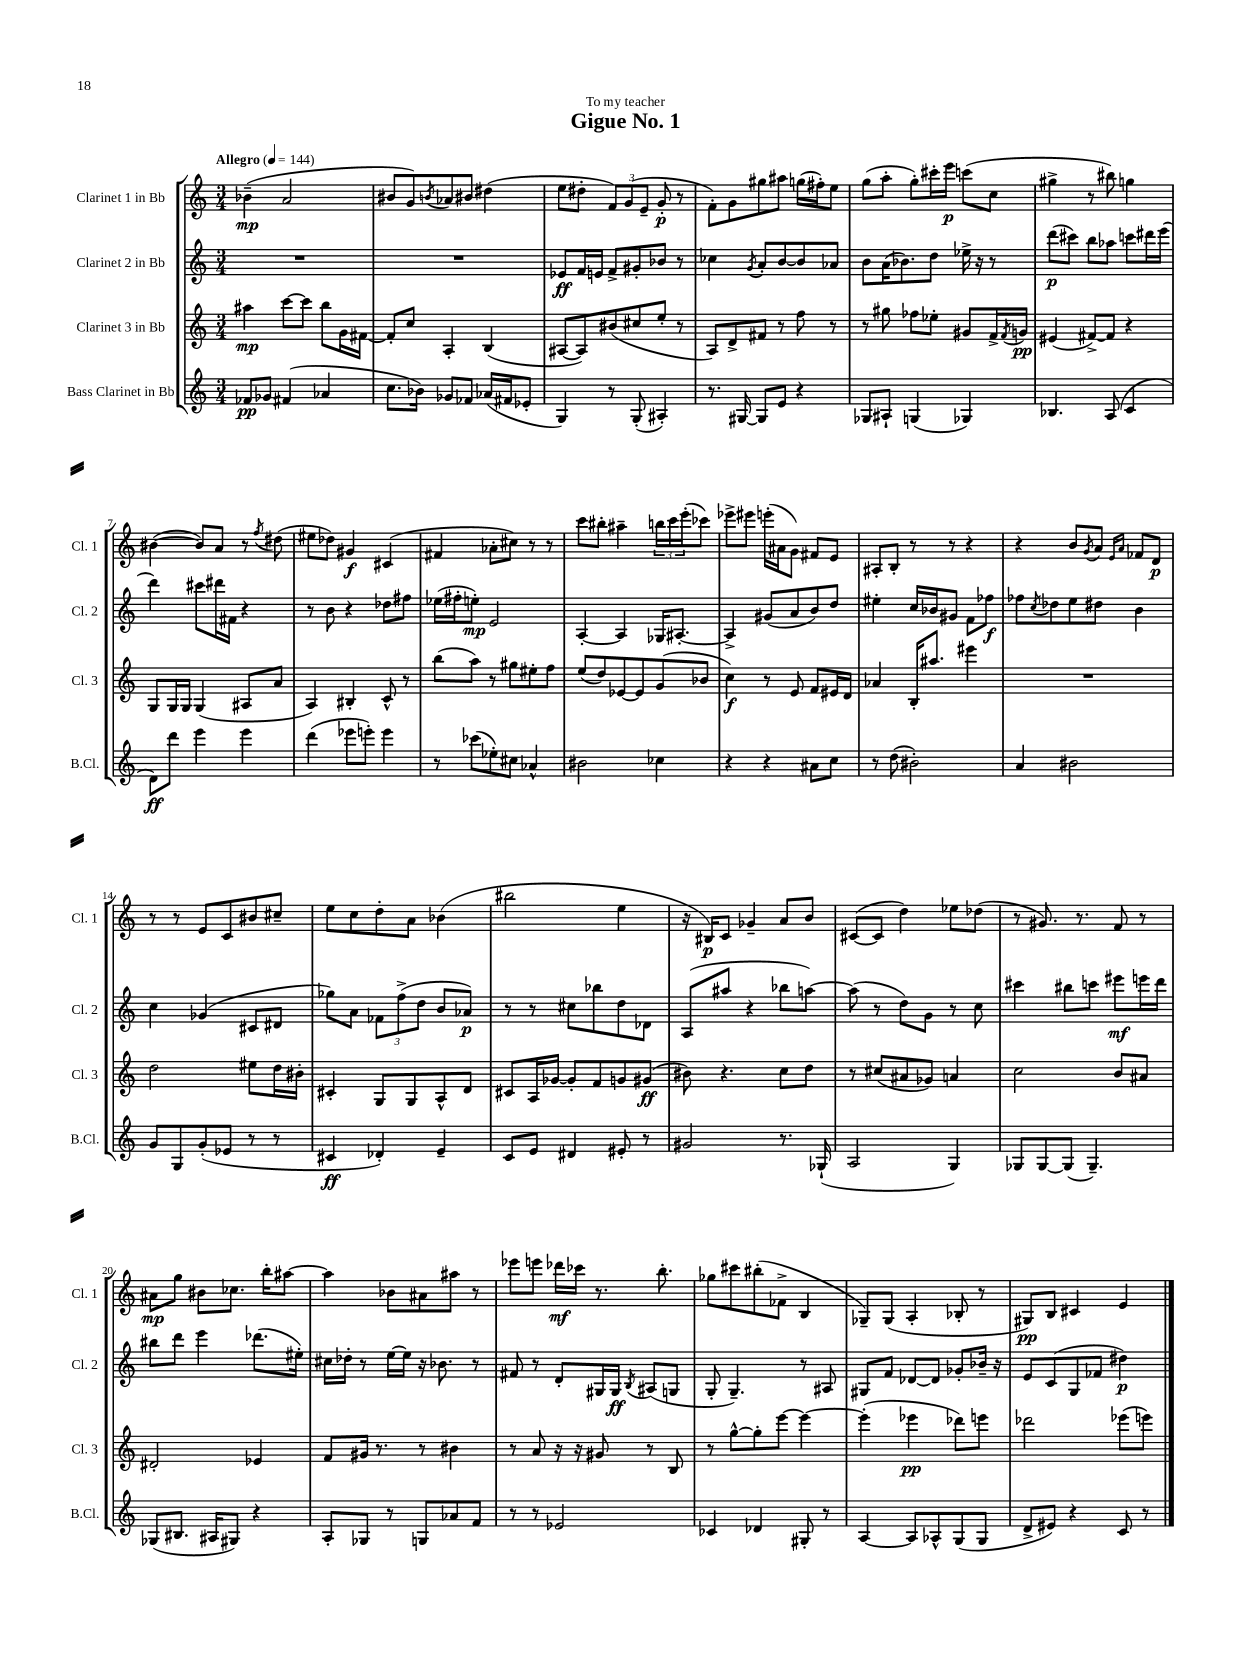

**kern	**dynam	**kern	**dynam	**kern	**dynam	**kern	**dynam
*part4	*part4	*part3	*part3	*part2	*part2	*part1	*part1
*staff4	*staff4	*staff3	*staff3	*staff2	*staff2	*staff1	*staff1
*I"Bass Clarinet in Bb	*	*I"Clarinet 3 in Bb	*	*I"Clarinet 2 in Bb	*	*I"Clarinet 1 in Bb	*
*I'B.Cl.	*	*I'Cl. 3	*	*I'Cl. 2	*	*I'Cl. 1	*
*clefG2	*	*clefG2	*	*clefG2	*	*clefG2	*
*k[]	*	*k[]	*	*k[]	*	*k[]	*
*M3/4	*	*M3/4	*	*M3/4	*	*M3/4	*
*MM144	*	*MM144	*	*MM144	*	*MM144	*
=1	=1	=1	=1	=1	=1	=1	=1
!	!	!	!	!	!	!LO:TX:a:B:t=Allegro	!
8f-X/L	pp	4aa#X\	mp	2.r	.	(4b-X~\	mp
8g-X/J	.	.	.	.	.	.	.
(4f#X/	.	[8ccc\L	.	.	.	2a/	.
.	.	8ccc\J]	.	.	.	.	.
4a-X/	.	8bb\L	.	.	.	.	.
.	.	16g\L	.	.	.	.	.
.	.	[16f#X\JJ	.	.	.	.	.
=2	=2	=2	=2	=2	=2	=2	=2
8.cc\L	.	8f#'/L]	.	2.r	.	8b#X/L	.
.	.	8cc/J	.	.	.	8g/)	.
16b-X\Jk)	.	.	.	.	.	.	.
.	.	.	.	.	.	8qbn/	.
8g-X/L	.	4A'/	.	.	.	8a-X/	.
8f-X/J	.	.	.	.	.	8b#X/J	.
(16a-X/LL	.	(4B/	.	.	.	(4dd#X\	.
16f#X/J	.	.	.	.	.	.	.
8e-X'/J	.	.	.	.	.	.	.
=3	=3	=3	=3	=3	=3	=3	=3
4G/)	.	[8A#X/L	.	8e-X/L	ff	8ee\L	.
.	.	8A#/])	.	16f/L	.	8dd#X'\J	.
.	.	.	.	16en/JJ	.	.	.
8r	.	(8b#X/	.	8f^/L	.	12f/L)	.
.	.	.	.	.	.	(12g/	.
(8G'/	.	8cc#X/	.	8g#X'/	.	.	.
.	.	.	.	.	.	12e~/J	.
4A#X'/)	.	8ee'/J	.	8b-X/J	.	8g'/	p
.	.	8r	.	8r	.	8r	.
=4	=4	=4	=4	=4	=4	=4	=4
8.r	.	8A/L)	.	4cc-X\	.	8f'\L)	.
.	.	8d^/	.	.	.	8g\	.
[16G#X/	.	.	.	.	.	.	.
.	.	.	.	8qg/	.	.	.
8G#/L]	.	8f#X/J	.	8a'/L	.	8gg#X\	.
8e/J	.	8r	.	[8b/	.	8aa#X\J	.
4r	.	8ff\	.	8b/]	.	(16ggn\LL	.
.	.	.	.	.	.	16ff#X'\J)	.
.	.	8r	.	8a-X/J	.	8ee\J	.
=5	=5	=5	=5	=5	=5	=5	=5
8G-X/L	.	8r	.	8b\L	.	(8gg\L	.
8A#X`/J	.	8gg#X\	.	(16a\K	.	8aa'\J	.
.	.	.	.	8.b-X\)	.	.	.
(4Gn/	.	8ff-X\L	.	.	.	8gg'\L)	.
.	.	8ee-X'\J	.	8dd\J	.	16ccc#X'\L	.
.	.	.	.	.	.	16eee\JJ	p
4G-X/)	.	8g#X/L	.	16ee-X^\	.	(8cccn\L	.
.	.	.	.	16r	.	.	.
.	.	16f^/L	.	8r	.	8cc\J	.
.	.	8qf/	.	.	.	.	.
.	.	16gn/JJ	pp	.	.	.	.
=6	=6	=6	=6	=6	=6	=6	=6
4.B-X/	.	(4e#X/	.	(8ddd\L	p	4gg#X^\	.
.	.	.	.	8ccc#X\J)	.	.	.
.	.	[8f#X^/L)	.	8bb\L	.	8r	.
(8A/	.	8f#/J]	.	8aa-X\J	.	8bb#X\)	.
4c/	.	4r	.	8cccn\L	.	4ggn\	.
.	.	.	.	16ddd#X\L	.	.	.
.	.	.	.	(16eee\JJ	.	.	.
!!LO:LB:g=z
=7	=7	=7	=7	=7	=7	=7	=7
8d\L)	ff	8G/L	.	4ddd\)	.	([4b#X\	.
8ddd\J	.	16G/L	.	.	.	.	.
.	.	16G/JJ	.	.	.	.	.
4eee\	.	(4G/	.	8ccc#X\L	.	8b#/L])	.
.	.	.	.	16ddd#X\L	.	8a/J	.
.	.	.	.	16f#X\JJ	.	.	.
4eee\	.	8A#X/L	.	4r	.	8r	.
.	.	.	.	.	.	8qff/	.
.	.	8a/J	.	.	.	(8dd#X\	.
=8	=8	=8	=8	=8	=8	=8	=8
(4ddd\	.	4A/)	.	8r	.	8ee#X\L	.
.	.	.	.	8b\	.	8dd-X\J)	.
8eee-X\L	.	4B#X'/	.	4r	.	4g#X/	f
8eeen'\J)	.	.	.	.	.	.	.
4eee\	.	8c^^/	.	8dd-X\L	.	(4c#X/	.
.	.	8r	.	8ff#X\J	.	.	.
=9	=9	=9	=9	=9	=9	=9	=9
8r	.	(8bb\L	.	(16ee-X\LL	.	4f#X/	.
.	.	.	.	16ff#X'\J	.	.	.
(8ccc-X\L	.	8aa\J)	.	8een'\J)	mp	.	.
8ee-X'\)	.	8r	.	2e/	.	8a-X'\L	.
8cc#X\J	.	8gg#X\L	.	.	.	8cc#X\J)	.
4a-X^^/	.	8ee#X'\	.	.	.	8r	.
.	.	8ff\J	.	.	.	8r	.
=10	=10	=10	=10	=10	=10	=10	=10
2b#X\	.	(8ee/L	.	[4A'/	.	8ccc\L	.
.	.	8dd/)	.	.	.	8bb#X'\J	.
.	.	[8e-X/	.	4A/]	.	4aa#X~\	.
.	.	8e-/]	.	.	.	.	.
4cc-X\	.	(8g/	.	16G-X/KL	.	24bbn\LL	.
.	.	.	.	.	.	24ccc\	.
.	.	.	.	[8.A#X'/J	.	.	.
.	.	.	.	.	.	(24eee'\J	.
.	.	8b-X/J	.	.	.	8ccc-X\J)	.
=11	=11	=11	=11	=11	=11	=11	=11
4r	.	4cc\)	f	4A#^/]	.	8eee-X^\L	.
.	.	.	.	.	.	8eee#X\J	.
4r	.	8r	.	(8g#X/L	.	(16eeen'\LL	.
.	.	.	.	.	.	16a#X\J	.
.	.	8e/	.	8a/	.	8g\J)	.
8a#X\L	.	8f/L	.	8b/)	.	8f#X/L	.
8cc\J	.	16e#X/L	.	8dd/J	.	8e/J	.
.	.	16d/JJ	.	.	.	.	.
=12	=12	=12	=12	=12	=12	=12	=12
8r	.	4a-X/	.	4ee#X'\	.	8A#X'/L	.
(8dd\	.	.	.	.	.	8B'/J	.
2b#X'\)	.	16B'/KL	.	16cc/LL	.	8r	.
.	.	8.aa#X/J	.	16b-X/J	.	.	.
.	.	.	.	8g#X/J	.	8r	.
.	.	4eee#X\	.	8f\L	.	4r	.
.	.	.	.	8ff-X\J	f	.	.
=13	=13	=13	=13	=13	=13	=13	=13
4a/	.	2.r	.	8ff-X\L	.	4r	.
.	.	.	.	8qcc/	.	.	.
.	.	.	.	8dd-X\	.	.	.
2b#X\	.	.	.	8ee\	.	8b/L	.
.	.	.	.	.	.	8qg/	.
.	.	.	.	8dd#X\J	.	8a/J	.
.	.	.	.	.	.	16qqe/LL	.
.	.	.	.	.	.	16qqa/JJ	.
.	.	.	.	4b\	.	8f-X/L	.
.	.	.	.	.	.	8d/J	p
!!LO:LB:g=z
=14	=14	=14	=14	=14	=14	=14	=14
8g/L	.	2dd\	.	4cc\	.	8r	.
8G/	.	.	.	.	.	8r	.
(8g'/	.	.	.	(4g-X/	.	8e/L	.
8e-X/J	.	.	.	.	.	8c/	.
8r	.	8ee#X\L	.	8c#X/L	.	8b#X/	.
8r	.	16dd\L	.	8d#X/J	.	8cc#X~/J	.
.	.	16b#X'\JJ	.	.	.	.	.
=15	=15	=15	=15	=15	=15	=15	=15
4c#X/	ff	4c#X'/	.	8gg-X\L)	.	8ee\L	.
.	.	.	.	8a\J	.	8cc\	.
4d-X'/)	.	8G/L	.	12f-X\L	.	8dd'\	.
.	.	.	.	(12ff^\	.	.	.
.	.	8G/	.	.	.	8a\J	.
.	.	.	.	12dd\J	.	.	.
4e~/	.	8A^^/	.	8b/L	.	(4b-X\	.
.	.	8d/J	.	8a-X/J)	p	.	.
=16	=16	=16	=16	=16	=16	=16	=16
8c/L	.	8c#X/L	.	8r	.	2bb#X\	.
8e/J	.	16A/L	.	8r	.	.	.
.	.	[16g-X/JJ	.	.	.	.	.
4d#X/	.	8g-'/L]	.	8cc#X\L	.	.	.
.	.	8f/	.	8bb-X\	.	.	.
8e#X'/	.	8gn/	.	8dd\	.	4ee\	.
8r	.	(8g#X/J	ff	8d-X\J	.	.	.
=17	=17	=17	=17	=17	=17	=17	=17
2g#X/	.	8b#X\)	.	(8A/L	.	16r	.
.	.	.	.	.	.	16B#X/KL)	p
.	.	4.r	.	8aa#X/J	.	8c/J	.
.	.	.	.	4r	.	4g-X~/	.
8.r	.	8cc\L	.	8bb-X\L	.	8a/L	.
.	.	8dd\J	.	[8aan\J)	.	8b/J	.
(16G-X`/	.	.	.	.	.	.	.
=18	=18	=18	=18	=18	=18	=18	=18
2A/	.	8r	.	(8aa\]	.	([8c#X/L	.
.	.	(8cc#X/L	.	8r	.	8c#/J]	.
.	.	8a#X/	.	8dd\L)	.	4dd\)	.
.	.	8g-X/J)	.	8g\J	.	.	.
4G/)	.	4an/	.	8r	.	8ee-X\L	.
.	.	.	.	8cc\	.	(8dd-X\J	.
=19	=19	=19	=19	=19	=19	=19	=19
8G-X/L	.	2cc\	.	4ccc#X\	.	8r	.
[8G-/	.	.	.	.	.	8.g#X/)	.
(8G-/J]	.	.	.	8bb#X\L	.	.	.
.	.	.	.	.	.	8.r	.
4.G-~/)	.	.	.	8cccn\J	.	.	.
.	.	8b/L	.	8eee#X\L	mf	8f/	.
.	.	8a#X/J	.	16eeen\L	.	8r	.
.	.	.	.	16ddd\JJ	.	.	.
!!LO:LB:g=z
=20	=20	=20	=20	=20	=20	=20	=20
(8G-X/L	.	2d#X'/	.	8bb#X\L	.	8a#X\L	mp
8.B#X/J	.	.	.	8ddd\J	.	8gg\J	.
.	.	.	.	4eee\	.	8b#X\L	.
16A#X/KL	.	.	.	.	.	.	.
8G#X/J)	.	.	.	.	.	8.cc-X\J	.
4r	.	4e-X/	.	(8.ddd-X\L	.	.	.
.	.	.	.	.	.	16bb'\KL	.
.	.	.	.	.	.	[8aa#X\J	.
.	.	.	.	16ee#X'\Jk)	.	.	.
=21	=21	=21	=21	=21	=21	=21	=21
8A'/L	.	8f/L	.	16cc#X\LL	.	4aa#\]	.
.	.	.	.	16dd-X'\JJ	.	.	.
8G-X/J	.	16g#X/Jk	.	8r	.	.	.
.	.	8.r	.	.	.	.	.
8r	.	.	.	[16ee\LL	.	8b-X\L	.
.	.	.	.	16ee\JJ]	.	.	.
8Gn/L	.	8r	.	16r	.	8a#X\	.
.	.	.	.	8.b-X\	.	.	.
8a-X/	.	4b#X\	.	.	.	8aa#X\J	.
8f/J	.	.	.	8r	.	8r	.
=22	=22	=22	=22	=22	=22	=22	=22
8r	.	8r	.	8f#X/	.	8eee-X\L	.
8r	.	8a/	.	8r	.	8eeen\J	.
2e-X/	.	16r	.	8d'/L	.	16ddd-X\LL	mf
.	.	16r	.	.	.	16ccc-X\JJ	.
.	.	8g#X/	.	16G#X/L	.	8.r	.
.	.	.	.	16G#/JJ	ff	.	.
.	.	.	.	8qB/	.	.	.
.	.	8r	.	(8A#X/L	.	.	.
.	.	.	.	.	.	8.bb'\	.
.	.	8B/	.	8Gn/J	.	.	.
=23	=23	=23	=23	=23	=23	=23	=23
4c-X/	.	8r	.	8G'/	.	8gg-X\L	.
.	.	[8gg^^\L	.	4.G~/)	.	8ccc#X\	.
4d-X/	.	8gg'\]	.	.	.	(8bb#X'\	.
.	.	[8eee\J	.	.	.	8f-X^\J	.
8G#X'/	.	4eee\_	.	8r	.	4B/	.
8r	.	.	.	8A#X/	.	.	.
=24	=24	=24	=24	=24	=24	=24	=24
[4A/	.	(4eee'\]	.	8G#X/L	.	8G-X~/L)	.
.	.	.	.	8f/J	.	(8G-/J	.
8A/L]	.	4eee-X\	pp	[8d-X/L	.	4A'/	.
8A-X^^/	.	.	.	8d-/J]	.	.	.
(8G/	.	8ddd-X\L)	.	8g-X'/L	.	8B-X'/	.
8G/J	.	8eeen\J	.	16b-X~/Jk	.	8r	.
.	.	.	.	16r	.	.	.
=25	=25	=25	=25	=25	=25	=25	=25
8d^/L	.	2ddd-X\	.	8e/L	.	8G#X/L)	pp
8e#X/J)	.	.	.	(8c/	.	8B/J	.
4r	.	.	.	8G/	.	4c#X/	.
.	.	.	.	8f-X/J	.	.	.
8c/	.	(8eee-X\L	.	4dd#X\)	p	4e/	.
8r	.	8eeen\J)	.	.	.	.	.
==	==	==	==	==	==	==	==
*-	*-	*-	*-	*-	*-	*-	*-
